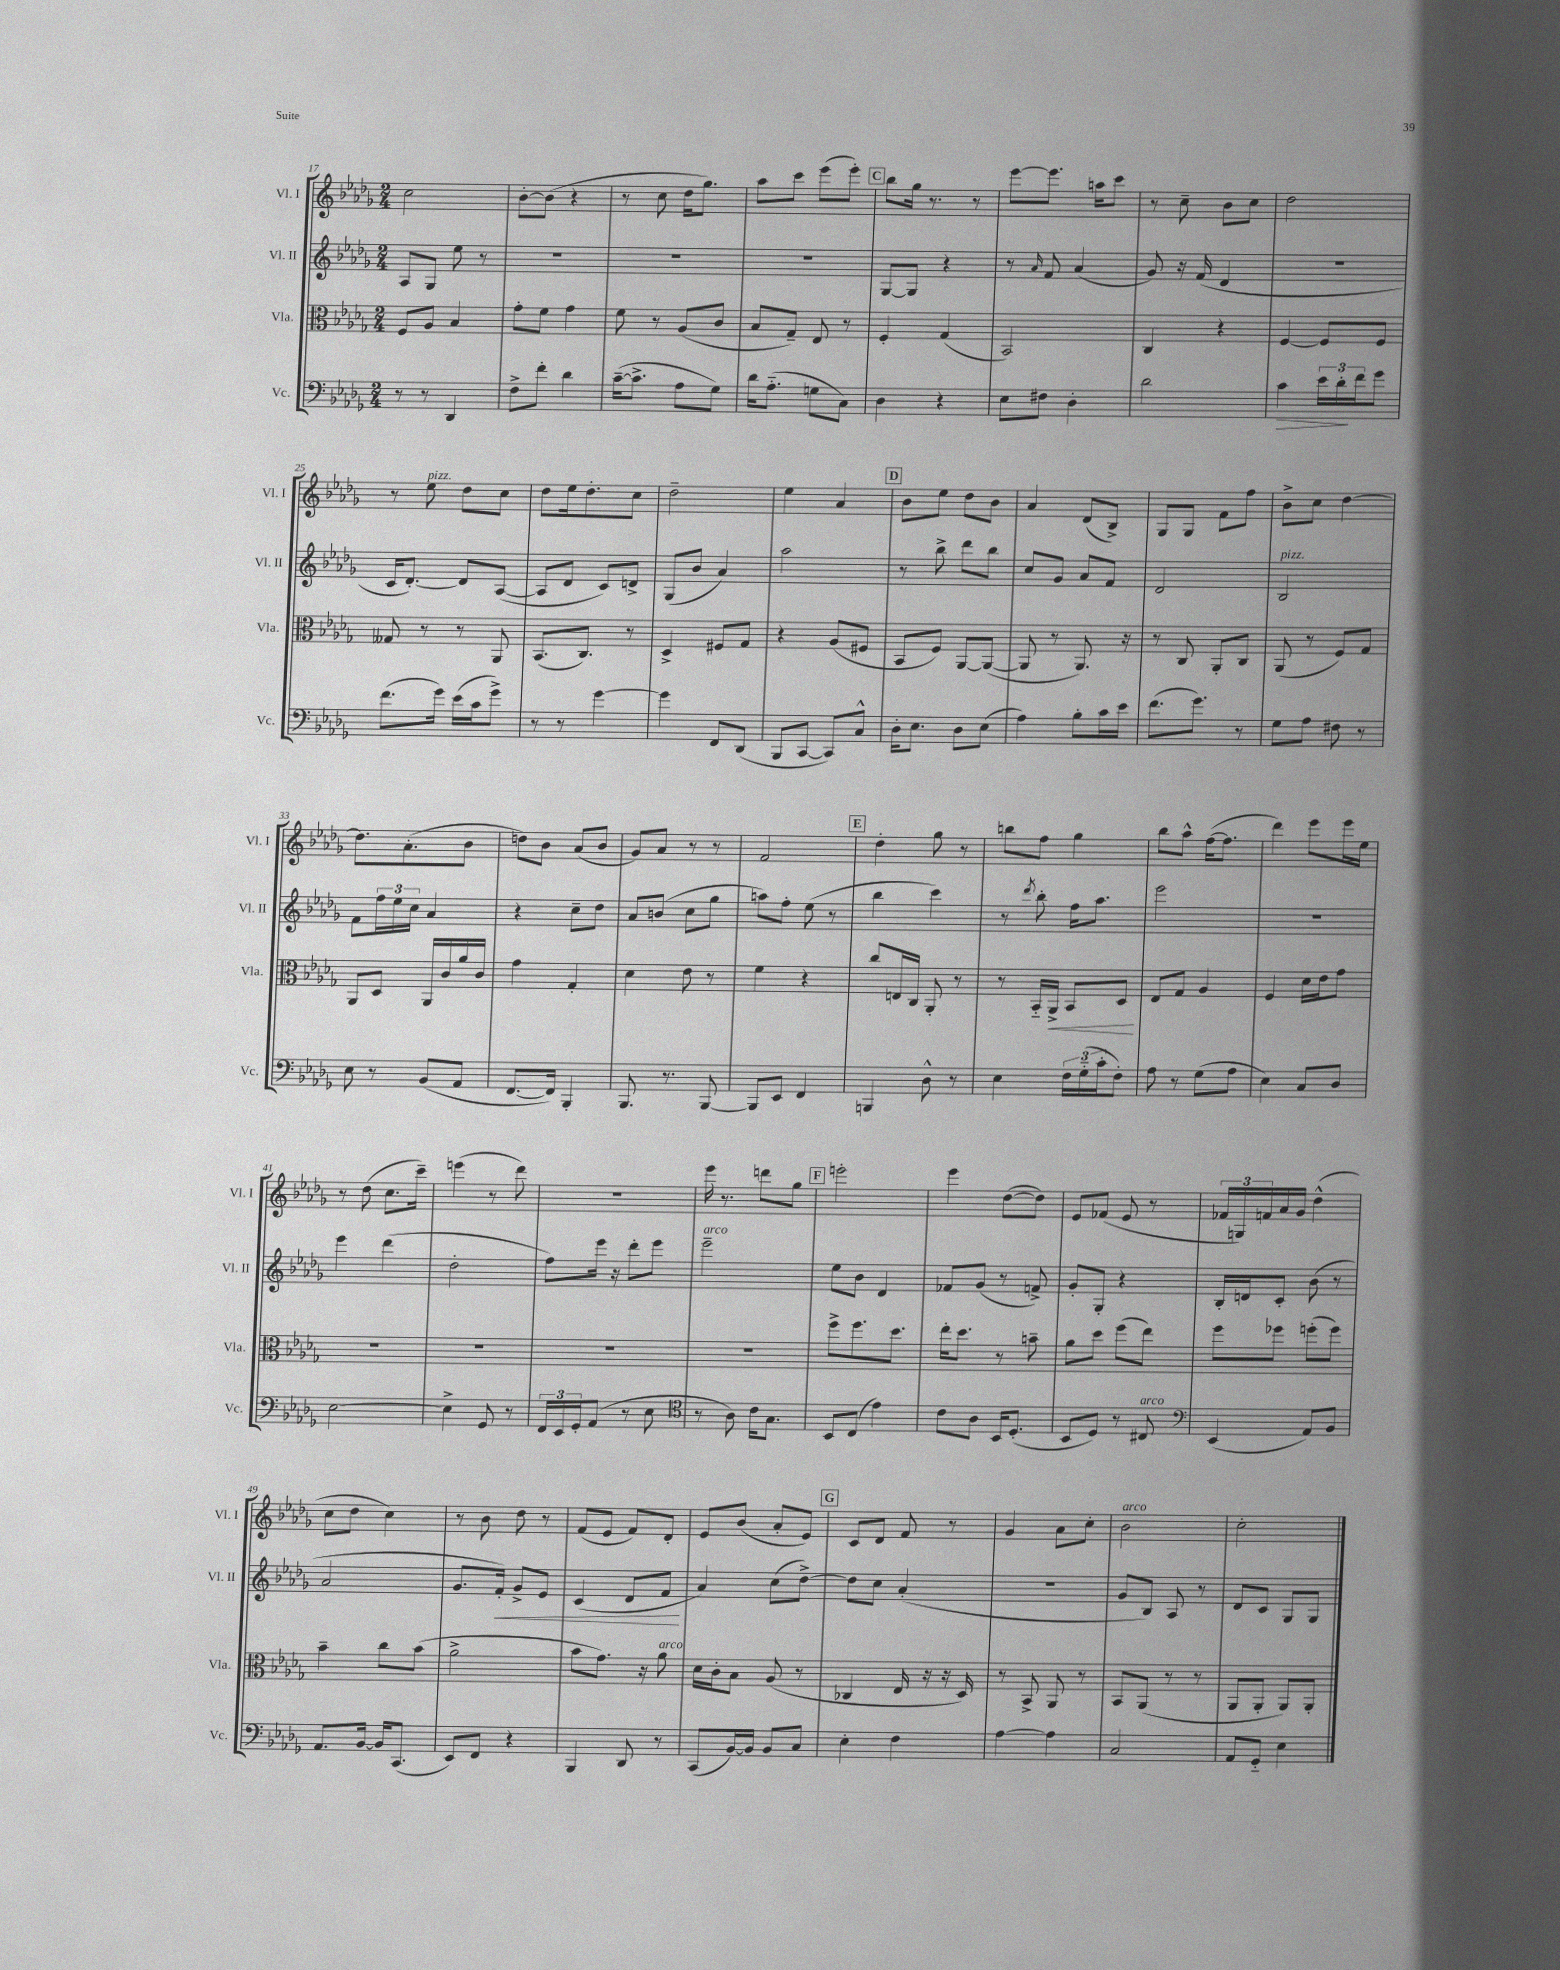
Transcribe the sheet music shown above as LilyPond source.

<<
\new StaffGroup <<
\new Staff = "s0" \with { instrumentName = "Vl. I" shortInstrumentName = "Vl. I" } {
    \clef treble \key des \major \numericTimeSignature \time 2/4
    c''2 |
    bes'8~-. bes'8( r4 |
    r8 c''8 des''16 ges''8.) |
    aes''8 c'''8 ees'''8( ees'''8-.) |
    \mark \markup { \box "C" } bes''8 ges''16 r8. r8 |
    ees'''8~ ees'''8. a''16 c'''8 |
    r8 c''8-- bes'8 c''8 |
    des''2 |
    r8 ees''8^\markup { \italic "pizz." } des''8 c''8 |
    des''8 ees''16 des''8.-. c''8 |
    des''2-- |
    ees''4 aes'4 |
    \mark \markup { \box "D" } bes'8 ees''8 des''8 bes'8 |
    aes'4 des'8( bes8->) |
    ges8 ges8 f'8 f''8 |
    bes'8-> c''8 des''4~ |
    des''8. aes'8.-.( bes'8 |
    d''8) bes'8 aes'8( bes'8 |
    ges'8) aes'8 r8 r8 |
    f'2 |
    \mark \markup { \box "E" } des''4-. ges''8 r8 |
    b''8 f''8 ges''4 |
    bes''8 aes''8-^ f''16~( f''8. |
    des'''4) ees'''8 ees'''16 ees''16 |
    r8 des''8( c''8. c'''16--) |
    e'''4( r8 des'''8) |
    r2 |
    ees'''16 r8. d'''8 ges''8 |
    \mark \markup { \box "F" } e'''2-. |
    ees'''4 des''8~( des''8) |
    ees'8 fes'8( ees'8 r8 |
    \tuplet 3/2 { fes'16 g16) f'16 } aes'16 ges'16 des''4-^( |
    c''8 des''8 c''4) |
    r8 bes'8 des''8 r8 |
    f'8( ees'8 f'8) des'8-. |
    ees'8 bes'8( aes'8-. ees'8) |
    \mark \markup { \box "G" } c'8 des'8 f'8 r8 |
    ges'4 aes'8 c''8-. |
    bes'2^\markup { \italic "arco" } |
    c''2-. \bar "|." |
}
\new Staff = "s1" \with { instrumentName = "Vl. II" shortInstrumentName = "Vl. II" } {
    \clef treble \key des \major \numericTimeSignature \time 2/4
    aes8 ges8 ees''8 r8 |
    R2 |
    R2 |
    R2 |
    \mark \markup { \box "C" } ges8~ ges8 r4 |
    r8 \grace { aes'16 } f'8 aes'4( |
    ges'8) r16 f'16( des'4 |
    r2 |
    c'16 des'8.~-.) des'8 aes8~( |
    aes8 des'8 c'8) d'8-> |
    ges8( bes'8 aes'4) |
    aes''2 |
    \mark \markup { \box "D" } r8 bes''8-> des'''8 bes''8 |
    c''8 ges'8 aes'8 f'8 |
    des'2 |
    bes2^\markup { \italic "pizz." } |
    f'8 \tuplet 3/2 { f''16 ees''16 c''16 } aes'4 |
    r4 c''8-- des''8 |
    aes'8 b'8( c''8 ges''8 |
    a''8) f''8-. ees''8( r8 |
    \mark \markup { \box "E" } bes''4 c'''4) |
    r8 \acciaccatura { des'''8 } bes''8-. f''16 aes''8. |
    ees'''2 |
    R2 |
    ees'''4 des'''4( |
    des''2-. |
    f''8) ees'''16 r16 des'''8-. ees'''8 |
    ees'''2--^\markup { \italic "arco" } |
    \mark \markup { \box "F" } ees''8 bes'8 des'4 |
    fes'8 ges'8( r8 f'8->) |
    ges'8-. ges8-. r4 |
    bes16-. d'16 c'8-. bes'8( r8 |
    aes'2 |
    ges'8. f'16-.\<) ges'8-> ees'8 |
    c'4( des'8 f'8\! |
    aes'4) c''8( des''8~->) |
    \mark \markup { \box "G" } des''8 c''8 aes'4-.( |
    R2 |
    ges'8 bes8) aes8 r8 |
    des'8 c'8 ges8 ges8 \bar "|." |
}
\new Staff = "s2" \with { instrumentName = "Vla." shortInstrumentName = "Vla." } {
    \clef alto \key des \major \numericTimeSignature \time 2/4
    f8 aes8 bes4 |
    ges'8-. f'8 ges'4 |
    f'8 r8 aes8( c'8 |
    bes8 ges8--) ees8 r8 |
    \mark \markup { \box "C" } f4-. ges4( |
    bes,2) |
    c4 r4 |
    f4~ f8 f8 |
    geses8 r8 r8 aes,8 |
    bes,8.( c8.) r8 |
    des4-> fis8 ges8 |
    r4 aes8( fis8 |
    \mark \markup { \box "D" } bes,8 f8) aes,8~ aes,8~( |
    aes,8 r8 aes,8.) r16 |
    r8 c8 aes,8-. c8 |
    aes,8( r8 f8) ges8 |
    aes,8 des8 aes,16 c'16 aes'16 c'16 |
    ges'4 ges4-. |
    des'4 ees'8 r8 |
    f'4 r4 |
    \mark \markup { \box "E" } c''8 e16 c16 aes,8-. r8 |
    r8 bes,16-_ aes,16->\< bes,8 des8\! |
    ees8 ges8 aes4 |
    f4 des'16 ees'16 ges'8 |
    R2 |
    R2 |
    R2 |
    R2 |
    \mark \markup { \box "F" } f''8-> f''8. des''8. |
    ees''16-. des''8. r8 b'8-- |
    aes'8 des''8 f''8( ees''8) |
    f''8 fes''8 f''8-.( f''8) |
    bes'4-- c''8 bes'8( |
    aes'2-> |
    bes'8 ges'8.) r16 aes'8^\markup { \italic "arco" } |
    des'16 c'16-. bes8 aes8( r8 |
    \mark \markup { \box "G" } ces4 ees16 r16 r16 des16) |
    r8 bes,8-> aes,8 r8 |
    bes,8 aes,8( r8 r8 |
    aes,8 aes,8-. aes,8) aes,8-. \bar "|." |
}
\new Staff = "s3" \with { instrumentName = "Vc." shortInstrumentName = "Vc." } {
    \clef bass \key des \major \numericTimeSignature \time 2/4
    r8 r8 des,4 |
    f8-> f'8-. des'4 |
    c'16~--( c'8.-> aes8 ges8) |
    des'16 aes8.-_( g8 c8) |
    \mark \markup { \box "C" } des4 r4 |
    ees8 fis8 des4-. |
    des'2 |
    c'4\> \tuplet 3/2 { ees'16 des'16-.\! f'16 } ges'8 |
    f'8.( ges'16) ees'16( c'16 ges'8->) |
    r8 r8 ges'4~ |
    ges'4 f,8 des,8( |
    bes,,8 c,8~ c,8) c8-^ |
    \mark \markup { \box "D" } des16-. ees8. des8 ees8( |
    aes4) bes8-. c'16 ees'16 |
    f'8.( ges'8.) r8 |
    ges8 aes8 fis8 r8 |
    ees8 r8 bes,8( aes,8 |
    f,8.~ f,16) bes,,4-. |
    bes,,8. r8. bes,,8~ |
    bes,,8 ees,8 f,4 |
    \mark \markup { \box "E" } b,,4 des8-^ r8 |
    ees4 \tuplet 3/2 { f16 ges16-_( c'16-. } f8-.) |
    aes8 r8 ges8( aes8 |
    ees4) c8 des8 |
    ees2~ |
    ees4-> ges,8 r8 |
    \tuplet 3/2 { f,16 ees,16 ges,16-. } aes,8( r8 ees8 |
    \clef tenor r8 aes8) c'16 ges8. |
    \mark \markup { \box "F" } bes,8 c8( ees'4) |
    c'8 aes8 bes,16 des8.-.( |
    bes,8 des8) r8 cis8^\markup { \italic "arco" } |
    \clef bass ees,4( aes,8) bes,8 |
    aes,8. bes,16~ bes,16 c,8.( |
    ees,8) f,8 r4 |
    bes,,4 des,8 r8 |
    c,8( bes,16~) bes,16 bes,8 c8 |
    \mark \markup { \box "G" } ees4-. f4 |
    aes4~ aes4 |
    c2 |
    aes,8 ges,8-_ ees4 \bar "|." |
}
>>
>>
\layout { \context { \Score currentBarNumber = #17 } }
